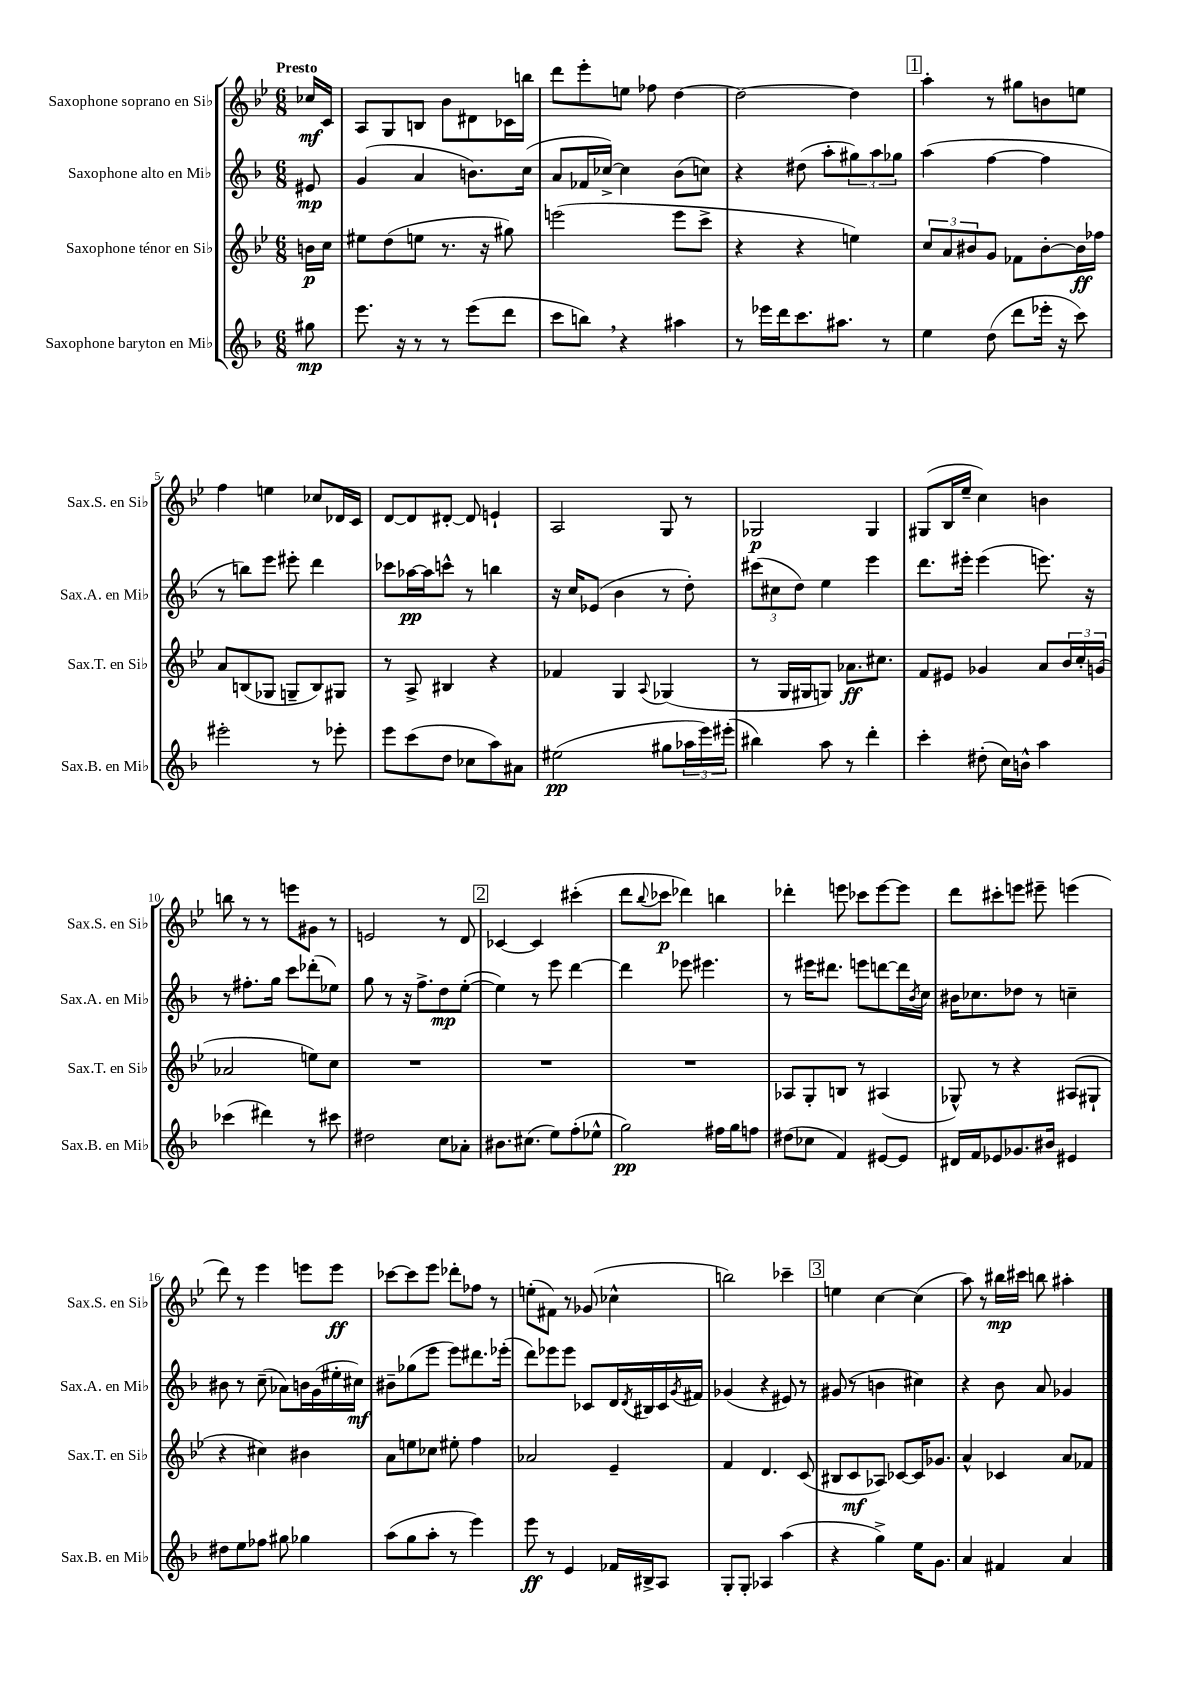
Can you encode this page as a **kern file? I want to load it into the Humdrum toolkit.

**kern	**kern	**kern	**kern
*staff4	*staff3	*staff2	*staff1
*clefG2	*clefG2	*clefG2	*clefG2
*k[b-]	*k[b-e-]	*k[b-]	*k[b-e-]
*M6/8	*M6/8	*M6/8	*M6/8
8gg#	16b	8e#	16cc-
.	16cc	.	16c
=	=	=	=
8.eee	8ee#	(4g	8A
.	(8dd	.	8G
16r	.	.	.
8r	8ee	4a	8B
8r	8.r	.	8b-
(8eee	.	8.b)	8d#
.	16r	.	.
8ddd	8gg#)	.	16c-
.	.	(16cc	16bb
=	=	=	=
8ccc	(2eee	8a	8ddd
8bb)	.	16f-	8eee-'
.	.	[16cc-^)	.
4r	.	4cc-]	8ee
.	.	.	8ff-
4aa#	8eee	(8b-	[4dd
.	8ccc^	8cc)	.
=	=	=	=
8r	4r	4r	2dd_
16eee-	.	.	.
16ddd	.	.	.
8.ccc	4r	(8dd#	.
.	.	8aa'	.
8.aa#	.	.	.
.	4ee)	12gg#)	4dd]
.	.	12aa	.
8r	.	.	.
.	.	12gg-	.
=	=	=	=
4ee	12cc	(4aa	4aa'
.	12a	.	.
.	12b#	.	.
(8dd	8g	[4ff	8r
8ddd	8f-	.	8gg#
16eee-'	[8b#'	4ff]	8b
16r	.	.	.
8ccc)	16b#]	.	8ee
.	16ff-	.	.
=	=	=	=
2eee#'	8a	8r	4ff
.	(8B	8bb)	.
.	8G-	8eee	4ee
.	8G~	8eee#'	.
8r	8B)	4ddd	8cc-
8eee-'	8G#	.	16d-
.	.	.	16c
=	=	=	=
8eee	8r	8ccc-	[8d
(8ccc	8A^	[16aa-	8d]
.	.	16aa-]	.
8dd	4B#	8ccc^^	[8d#'
8cc-	.	8r	8d#]
8aa)	4r	4bb	4e`
8a#	.	.	.
=	=	=	=
(2ee#	4f-	16r	2A
.	.	16cc	.
.	.	(8e-	.
.	4G	4b-	.
.	8qqA	.	.
8gg#	(4G-	8r	8G
24aa-	.	8dd')	8r
24eee)	.	.	.
(24eee#'	.	.	.
=	=	=	=
4bb#)	8r	(12ccc#	2G-
.	.	12cc#	.
.	16G	.	.
.	.	12dd)	.
.	16G#	.	.
8aa	8G)	4ee	.
8r	8.a-	.	.
4ddd'	.	4eee	4G-
.	8.cc#	.	.
=	=	=	=
4ccc'	8f	8.ddd	(8G#
.	8e#	.	16B-
.	.	16eee#'	16ee-~
(8dd#'	4g-	(4eee#	4cc)
16cc)	.	.	.
16b^^	.	.	.
4aa	8a	8.eee)	4b
.	24b-	.	.
.	24cc'	.	.
.	.	16r	.
.	(24g	.	.
=	=	=	=
(4ccc-	2a-	8r	8bb
.	.	8.ff#'	8r
4ddd#)	.	.	8r
.	.	16gg	.
.	.	8ccc	8eee
8r	8ee)	(8ddd-'	8g#
8ccc#	8cc	8ee-)	8r
=	=	=	=
2dd#	2.r	8gg	2e
.	.	8r	.
.	.	16r	.
.	.	8.ff^	.
8cc	.	8dd	8r
8a-'	.	([8ee'	8d
=	=	=	=
8.b#	2.r	4ee])	[4c-
(8.cc#	.	.	.
.	.	8r	4c-]
8ee)	.	8eee	.
(8ff'	.	[4ddd	(4ccc#'
8ee-^^	.	.	.
=	=	=	=
2gg)	2.r	4ddd]	8ddd
.	.	.	8qqbb-
.	.	.	8ccc-
.	.	8eee-	4ddd-)
.	.	4.eee#	.
16ff#	.	.	4bb
16gg	.	.	.
8ff	.	.	.
=	=	=	=
(8dd#	8A-	8r	4ddd-'
8cc-	8G'	16eee#	.
.	.	8.ddd#	.
4f)	8B	.	8eee
.	8r	8eee	8ccc-
[8e#	(4A#	[8ddd	[8eee
8e#]	.	16ddd]	8eee]
.	.	8qb-	.
.	.	16cc	.
=	=	=	=
16d#	8G-^^)	16b#	8ddd
16f	.	8.cc-	.
8e-	8r	.	8ccc#'
8.g-	4r	8dd-	8eee
.	.	8r	8eee#~
16b#	.	.	.
4e#	(8A#	4cc~	(4eee
.	8G#`	.	.
=	=	=	=
8dd#	4r	8b#	8ddd)
8ee	.	8r	8r
8ff-	4cc#)	(8cc~	4eee-
8gg#	.	8a-)	.
4gg-	4b#	16b	8eee
.	.	(16g	.
.	.	16ee#'	8eee
.	.	16cc#)	.
=	=	=	=
(8aa	8a	8b#~	[8ccc-
8gg	8ee	(8gg-	8ccc-]
8aa'	8cc-	8eee	8eee-
8r	8ee#'	8eee)	8ddd-'
4eee)	4ff	8.ddd#	8ff-
.	.	.	8r
.	.	(16eee-'	.
=	=	=	=
8eee	2a-	8ddd)	(8ee'
8r	.	8eee-	8f#)
4e	.	8eee-	8r
.	.	8c-	(8g-
16f-	4e-~	16d	4cc-^^
.	.	8qd	.
16B#^	.	16B#	.
8A	.	16c-	.
.	.	8qg	.
.	.	16f#	.
=	=	=	=
8G'	4f	(4g-	2bb)
8G'	.	.	.
4A-	4.d	4r	.
(4aa	.	8e#)	4ccc-~
.	(8c	8r	.
=	=	=	=
4r	8B#	(8g#	4ee
.	8c	8r	.
4gg^)	8A-)	4b	[4cc
.	[8c-	.	.
16ee	16c-]	4cc#)	(4cc]
8.g	8.g-	.	.
=	=	=	=
4a	4a^^	4r	8aa)
.	.	.	8r
4f#	4c-	8b-	16bb#
.	.	.	16ccc#
.	.	8a	8bb
4a	8a	4g-	4aa#'
.	8f-	.	.
==	==	==	==
*-	*-	*-	*-
